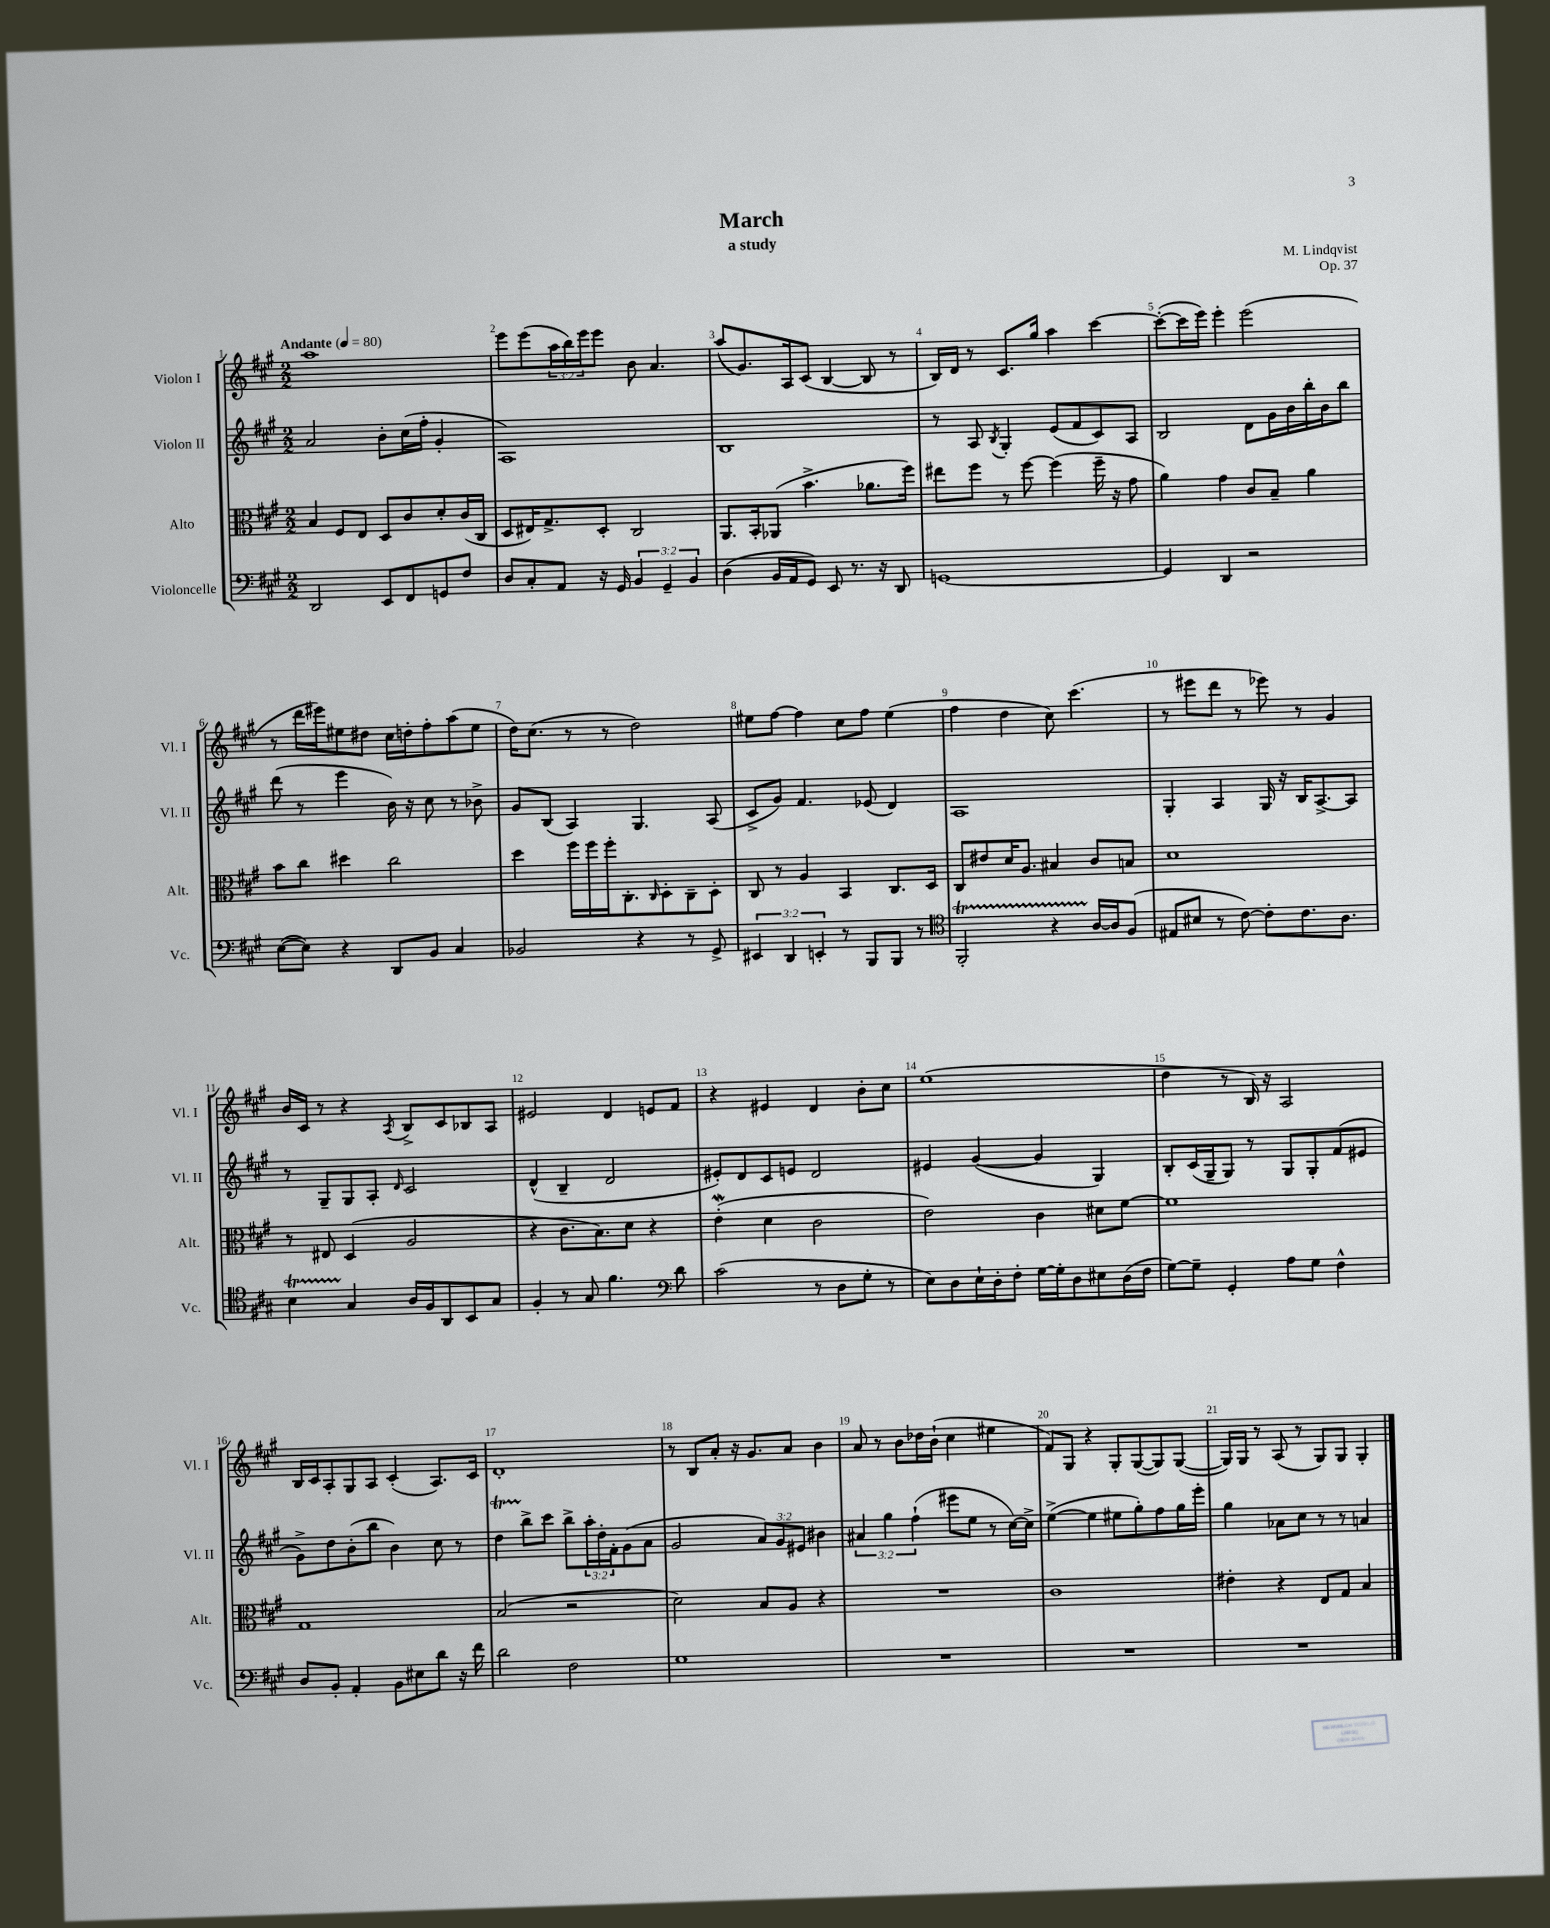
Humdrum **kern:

**kern	**kern	**kern	**kern
*part4	*part3	*part2	*part1
*staff4	*staff3	*staff2	*staff1
*I"Violoncelle	*I"Alto	*I"Violon II	*I"Violon I
*I'Vc.	*I'Alt.	*I'Vl. II	*I'Vl. I
*clefF4	*clefC3	*clefG2	*clefG2
*k[f#c#g#]	*k[f#c#g#]	*k[f#c#g#]	*k[f#c#g#]
*M2/2	*M2/2	*M2/2	*M2/2
*MM80	*MM80	*MM80	*MM80
=1	=1	=1	=1
!	!	!	!LO:TX:a:B:t=Andante
2DD/	4B/	2a/	1aa
.	8F#/L	.	.
.	8E/J	.	.
8EE/L	8D/L	8b'\L	.
8FF#/	8c#/	(16cc#\L	.
.	.	16ff#'\JJ	.
8GGn/	8d'/	4g#'/	.
8F#/J	(16c#/L	.	.
.	16C#/JJ	.	.
=2	=2	=2	=2
8D/L	8D/L	1A)	8eee\L
8C#'/	16E#X/K)	.	(8eee\
.	8.G#^/	.	.
8AA/J	.	.	24aa\L
.	.	.	24bb\)
.	.	.	24eee\J
16r	8D'/J	.	8eee\J
16GG#/	.	.	.
6BB/	2C#/	.	8b\
.	.	.	4.a/
6GG#~/	.	.	.
6BB/	.	.	.
=3	=3	=3	=3
(4D\	8.AA/L	1B	(8aa/L
.	.	.	8.g#/)
.	16BB'/k	.	.
16BB/LL	(8AA-X/J	.	.
16AA/J	.	.	16A/k
8GG#/J)	4.b^\	.	(8c#/J
8EE/	.	.	[4B/
8.r	.	.	.
.	8.a-X\L	.	8B/]
16r	.	.	.
8DD/	.	.	8r
.	16ff#\Jk)	.	.
=4	=4	=4	=4
[1GGn	8ee#X\L	8r	16B/LL)
.	.	.	16d/JJ
.	8ff#\J	8A/	8r
.	.	8qB/	.
.	8r	4G#'/	8.c#/L
.	[8ff#\	.	.
.	.	.	16gg#/Jk
.	(4ff#\]	(8e/L	4aa\
.	.	8f#/	.
.	16ff#~\	8c#/)	[4ccc#\
.	16r	.	.
.	8g#\	8A/J	.
=5	=5	=5	=5
4GG/]	4a\)	2B/	(8ccc#'\L_
.	.	.	16ccc#\L]
.	.	.	16eee\JJ)
4DD/	4g#\	.	4eee'\
2r	8c#/L	8d\L	(2eee\
.	8B~/J	16g#\L	.
.	.	16b\	.
.	4a\	16bb'\	.
.	.	16b\J	.
.	.	8bb\J	.
!!LO:LB:g=z
=6	=6	=6	=6
([8E\L	8b\L	(8ddd\	8r
8E\J])	8cc#\J	8r	16ddd\LL
.	.	.	16eee#X\J)
4r	4dd#X\	4eee\	8ee#X\
.	.	.	8dd#X\J
8DD/L	2cc#\	16b\)	16cc#\LL
.	.	16r	16ddn'\J
8BB/J	.	8cc#\	8ff#'\
4C#/	.	8r	(8aa\
.	.	8b-X^\	8ee#\J
=7	=7	=7	=7
2BB-X/	4dd\	8g#/L	16dd\KL)
.	.	.	(8.cc#\J
.	.	(8B/J	.
.	16ff#\LL	4A/)	8r
.	16ff#\	.	.
.	16ff#'\J	.	8r
.	8.C#'\	.	.
4r	.	4.G#/	2dd\)
.	16qqC#/	.	.
.	8D'\	.	.
8r	8C#~\	.	.
8GG#^/	8D'\J	(8A/	.
=8	=8	=8	=8
6EE#X/	8C#/	8c#^/L	8ee#X\L
.	8r	8g#/J)	[8ff#\J
6DD/	.	.	.
.	4A/	4.f#/	4ff#\]
6EEn'/	.	.	.
8r	4BB/	.	8cc#\L
8BBB/L	.	(8e-X/	8ff#\J
8BBB/J	8.C#/L	4d/)	(4ee#\
8r	.	.	.
.	16D/Jk	.	.
=9	=9	=9	=9
*clefC4	*	*	*
2FF#T'/	8C#/L	1A	4ff#\
.	8e#X/	.	.
.	16d/K	.	4dd\
.	8.A/J	.	.
4r	4B#X/	.	8cc#\)
.	.	.	(4.ccc#\
[16A/LL	8c#/L	.	.
16A/J]	.	.	.
(8F#/J	8Bn/J	.	.
=10	=10	=10	=10
8E#X/L	1d	4G#'/	8r
8B#X/J	.	.	8eee#X\L
8r	.	4A/	8ddd\J
[8c#\)	.	.	8r
8c#'\L]	.	16G#/	8eee-X\)
.	.	16r	.
8.c#\	.	16B/KL	8r
.	.	[8.A^/	.
.	.	.	4g#/
8.A\J	.	.	.
.	.	8A/J]	.
!!LO:LB:g=z
=11	=11	=11	=11
4BT\	8r	8r	16b/LL
.	.	.	16c#/JJ
.	8E#X/	8G#~/L	8r
4G#/	(4D/	8G#/	4r
.	.	8A'/J	.
.	.	16qqd/	8qA/
16A/LL	2A/	2c#/	8B^/L
16F#/J	.	.	.
8AA/	.	.	8c#/
8BB/	.	.	8B-X/
8G#/J	.	.	8A/J
=12	=12	=12	=12
4F#'/	4r	(4d^^/	2e#X/
8r	8.c#\L	4B~/	.
8G#/	.	.	.
.	8.B\)	.	.
4.f#\	.	2d/	4d/
.	8d\J	.	.
.	4r	.	8en/L
*clefF4	*	*	*
8d\	.	.	8f#/J
=13	=13	=13	=13
(2c#\	(4eW'\	8e#X'/L)	4r
.	.	8d/	.
.	4d\	8c#/	4e#X/
.	.	8en/J	.
8r	2c#\	2d/	4d/
8D\L	.	.	.
8G#'\J	.	.	8b'\L
8r	.	.	8cc#\J
=14	=14	=14	=14
8E\L)	2e\)	4e#X/	(1ee
8D\	.	.	.
16E`\L	.	([4g#/	.
16D'\J	.	.	.
8F#'\J	.	.	.
[16G#\LL	4c#\	4g#/]	.
16G#'\J]	.	.	.
8D\	.	.	.
8E#X\	8d#X\L	4G#/)	.
(16D\L	[8f#\J	.	.
16F#\JJ	.	.	.
=15	=15	=15	=15
[8G#\L)	1f#]	8B'/L	4dd\
8G#~\J]	.	(16c#/L	.
.	.	16G#~/J	.
4GG#'/	.	8G#/J)	8r
.	.	8r	16B/)
.	.	.	16r
8A\L	.	8G#/L	2A/
8G#\J	.	8G#'/	.
4F#^^\	.	(8f#/	.
.	.	8e#X/J	.
!!LO:LB:g=z
=16	=16	=16	=16
8D/L	1G#	8g#^\L)	16B/LL
.	.	.	16c#/J
8BB'/J	.	8dd\	8A'/
4AA'/	.	(8b'\	8G#/
.	.	8bb\J	8A/J
8BB\L	.	4b\)	(4c#'/
8E#X\	.	.	.
8d\J	.	8cc#\	8.A/L)
16r	.	8r	.
16f#\	.	.	16c#/Jk
=17	=17	=17	=17
2d\	(2B/	4ddT\	1d'
.	.	8bb^\L	.
.	.	8ccc#\J	.
2F#\	2r	8bb^\L	.
.	.	24aa'\L	.
.	.	24dd'\	.
.	.	24f#'\J	.
.	.	(8g#\	.
.	.	8a\J	.
=18	=18	=18	=18
1G#	2d\)	2g#/	8r
.	.	.	8B/L
.	.	.	8a'/J
.	.	.	16r
.	.	.	8.g#/L
.	8B/L	12a/L)	.
.	.	12g#/	.
.	8A/J	.	8a/J
.	.	12e#X/J	.
.	4r	4b#X\	4b\
=19	=19	=19	=19
1r	1r	6a#X/	8a/
.	.	.	8r
.	.	6gg#\	.
.	.	.	8b\L
.	.	(6ff#`\	.
.	.	.	16dd-X\L
.	.	.	(16b`\JJ
.	.	8eee#X\L	4cc#\
.	.	8ee\J	.
.	.	8r	4ee#X\
.	.	[16cc#\LL)	.
.	.	16cc#^\JJ]	.
=20	=20	=20	=20
1r	1c#	([4ee^\	8f#/L)
.	.	.	8G#/J
.	.	4ee\]	4r
.	.	8ee#X\L	8G#'/L
.	.	8gg#'\)	([8G#/
.	.	8ff#\	8G#/])
.	.	16gg#\L	([8G#/J
.	.	16eee'\JJ	.
=21	=21	=21	=21
1r	4e#X'\	4gg#\	16G#/LL])
.	.	.	16G#/JJ
.	.	.	8r
.	4r	8a-X\L	(8A/
.	.	8cc#\J	8r
.	8E/L	8r	8G#/L)
.	8G#/J	8r	8G#/J
.	4B/	4an/	4G#'/
==	==	==	==
*-	*-	*-	*-
